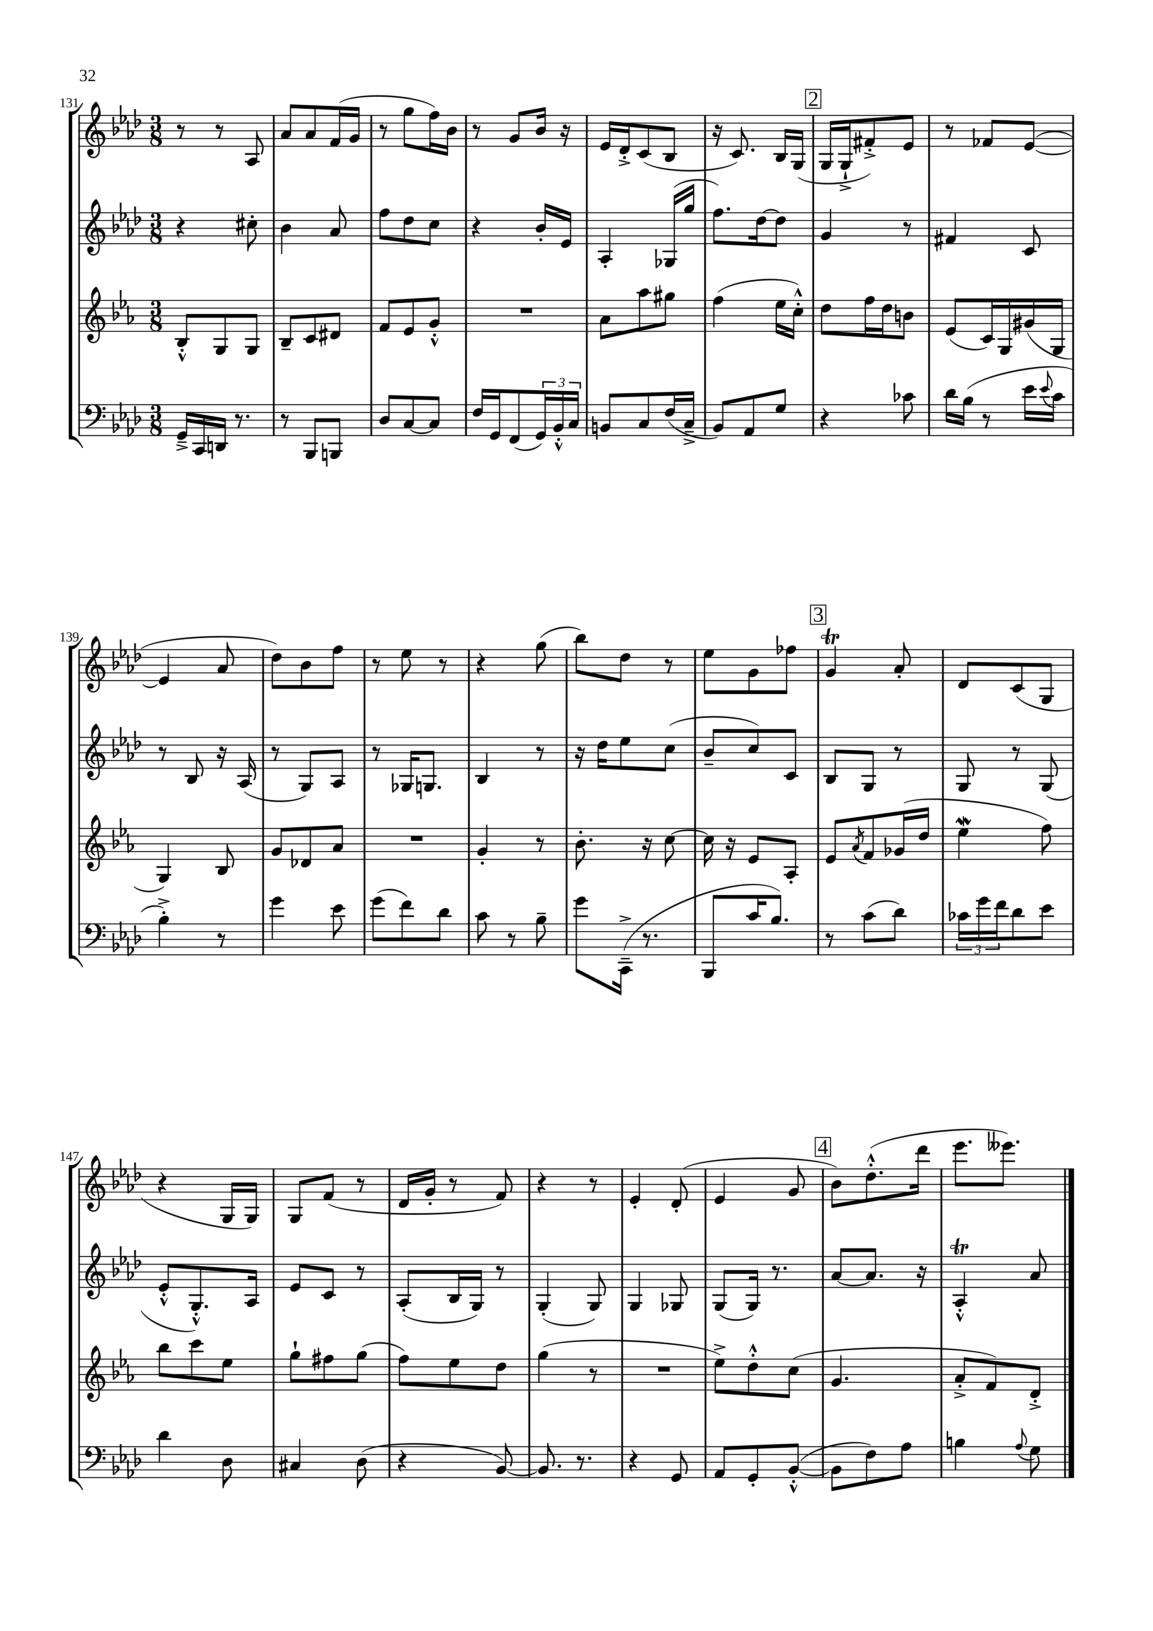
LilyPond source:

<<
\new StaffGroup <<
\new Staff = "s0" {
    \clef treble \key aes \major \numericTimeSignature \time 3/8
    r8 r8 aes8 |
    aes'8 aes'8 f'16( g'16 |
    r8 g''8 f''16) bes'16 |
    r8 g'8 bes'16 r16 |
    ees'16 des'16-.-> c'8( bes8 |
    r16 c'8.) bes16 g16( |
    \mark \markup { \box "2" } g16 g16-!-> fis'8-.->) ees'8 |
    r8 fes'8 ees'8~( |
    ees'4 aes'8 |
    des''8) bes'8 f''8 |
    r8 ees''8 r8 |
    r4 g''8( |
    bes''8) des''8 r8 |
    ees''8 g'8 fes''8 |
    \mark \markup { \box "3" } g'4\trill aes'8-. |
    des'8 c'8( g8 |
    r4 g16 g16) |
    g8 f'8( r8 |
    des'16 g'16-. r8 f'8) |
    r4 r8 |
    ees'4-. des'8-.( |
    ees'4 g'8 |
    \mark \markup { \box "4" } bes'8) des''8.-.-^( des'''16 |
    ees'''8. eeses'''8.) \bar "|." |
}
\new Staff = "s1" {
    \clef treble \key aes \major \numericTimeSignature \time 3/8
    r4 cis''8-. |
    bes'4 aes'8 |
    f''8 des''8 c''8 |
    r4 bes'16-. ees'16 |
    aes4-. ges16( g''16 |
    f''8.) des''16~ des''8 |
    \mark \markup { \box "2" } g'4 r8 |
    fis'4 c'8 |
    r8 bes8 r16 aes16( |
    r8 g8) aes8 |
    r8 ges16 g8. |
    bes4 r8 |
    r16 des''16 ees''8 c''8( |
    bes'8-- c''8) c'8 |
    \mark \markup { \box "3" } bes8 g8 r8 |
    g8 r8 g8( |
    ees'8-.-^ g8.-.-^) aes16 |
    ees'8 c'8 r8 |
    aes8-.( bes16 g16) r8 |
    g4-.( g8) |
    g4 ges8 |
    g8( g16) r8. |
    \mark \markup { \box "4" } aes'8~ aes'8. r16 |
    aes4-.-^\trill aes'8 \bar "|." |
}
\new Staff = "s2" {
    \clef treble \key ees \major \numericTimeSignature \time 3/8
    bes8-.-^ g8 g8 |
    bes8-- c'8 dis'8 |
    f'8 ees'8 g'8-.-^ |
    R4. |
    aes'8 aes''8 gis''8 |
    f''4( ees''16 c''16-.-^) |
    \mark \markup { \box "2" } d''8 f''16 d''16 b'8 |
    ees'8( c'16) g16 gis'16( g16 |
    g4) bes8 |
    g'8 des'8 aes'8 |
    R4. |
    g'4-. r8 |
    bes'8.-. r16 c''8~ |
    c''16 r16 ees'8 aes8-. |
    \mark \markup { \box "3" } ees'8 \acciaccatura { aes'8 } f'8 ges'16( d''16 |
    ees''4\mordent f''8) |
    bes''8 c'''8 ees''8 |
    g''8-! fis''8 g''8( |
    f''8) ees''8 d''8 |
    g''4( r8 |
    R4. |
    ees''8->) d''8-.-^ c''8( |
    \mark \markup { \box "4" } g'4. |
    aes'8-.-> f'8) d'8-.-> \bar "|." |
}
\new Staff = "s3" {
    \clef bass \key aes \major \numericTimeSignature \time 3/8
    g,16---> c,16 d,16 r8. |
    r8 bes,,8 b,,8 |
    des8 c8~ c8 |
    f16 g,16 f,8( \tuplet 3/2 { g,16) bes,16-.-^ c16 } |
    b,8 c8 f16( c16---> |
    bes,8) aes,8 g8 |
    \mark \markup { \box "2" } r4 ces'8 |
    des'16 bes16( r8 ees'16 \appoggiatura { ees'8 } c'16 |
    bes4-.->) r8 |
    g'4 ees'8 |
    g'8( f'8) des'8 |
    c'8 r8 bes8-- |
    g'8 c,16--->( r8. |
    bes,,8 c'16 bes8.) |
    \mark \markup { \box "3" } r8 c'8( des'8) |
    \tuplet 3/2 { ces'16 g'16 f'16 } des'8 ees'8 |
    des'4 des8 |
    cis4 des8( |
    r4 bes,8~) |
    bes,8. r8. |
    r4 g,8 |
    aes,8 g,8-. bes,8~-.-^( |
    \mark \markup { \box "4" } bes,8 f8) aes8 |
    b4 \appoggiatura { aes8 } g8 \bar "|." |
}
>>
>>
\layout { \context { \Score currentBarNumber = #131 } }
